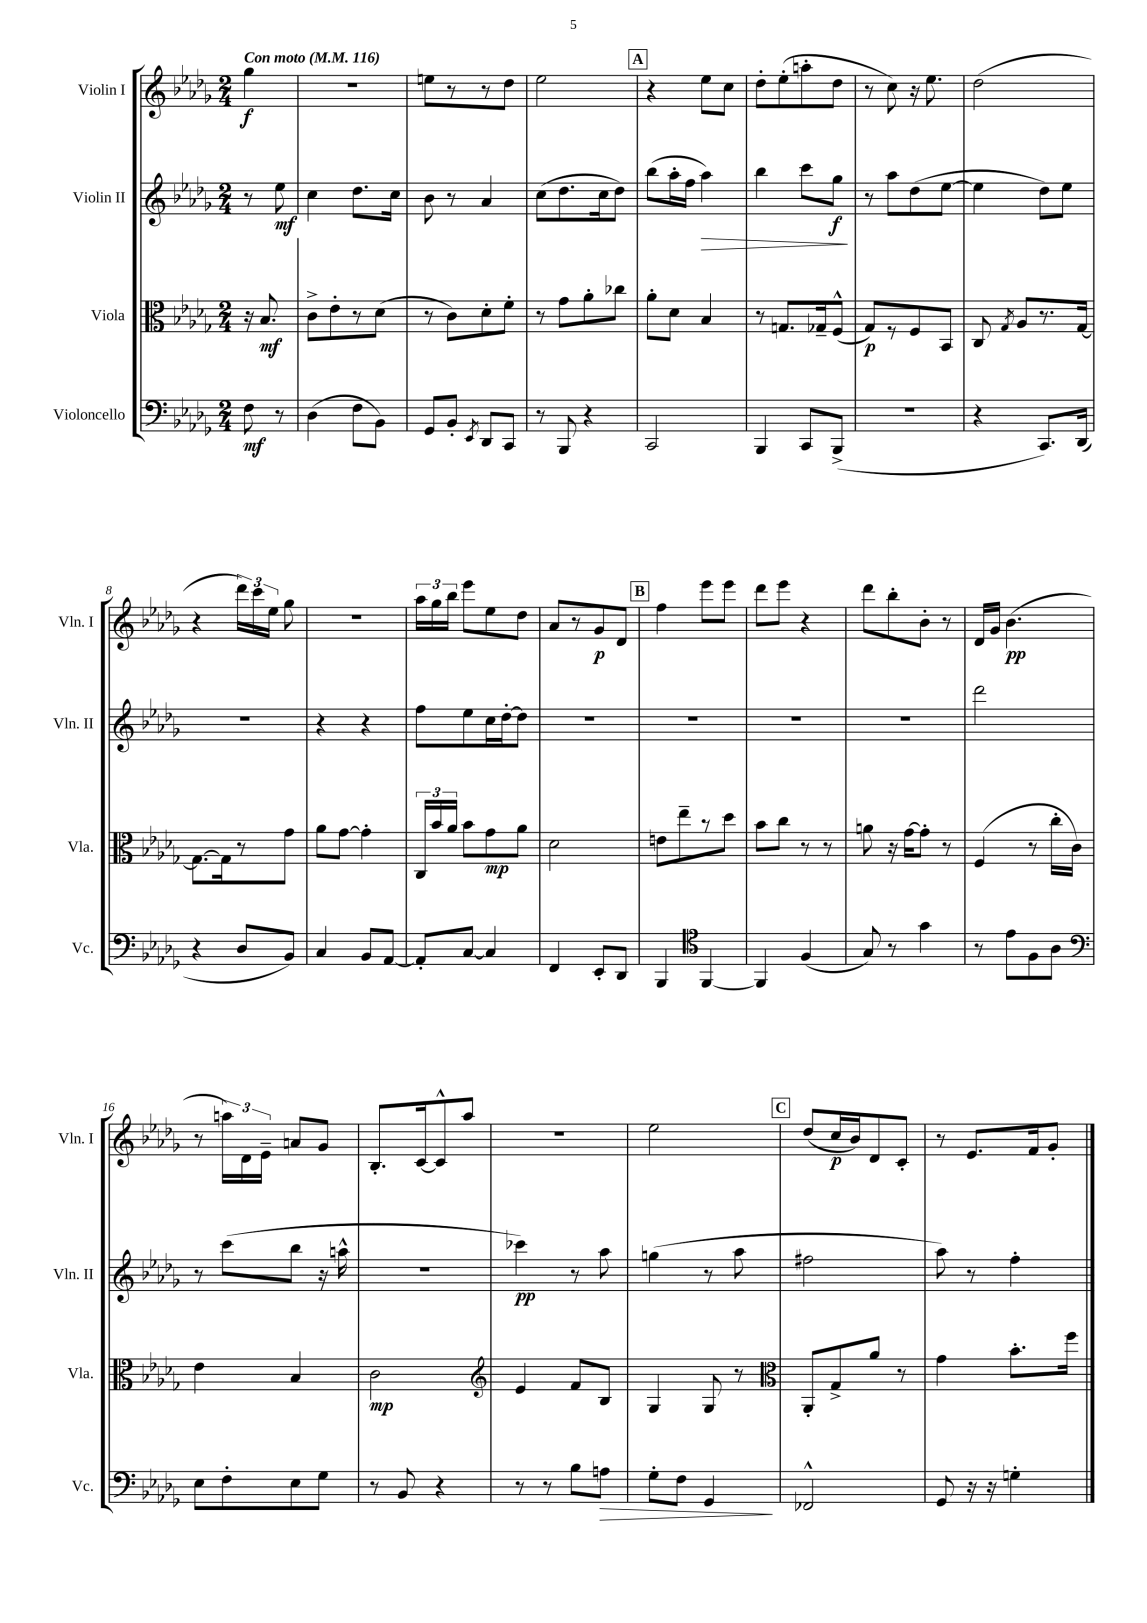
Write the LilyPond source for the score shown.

<<
\new StaffGroup <<
\new Staff = "s0" \with { instrumentName = "Violin I" shortInstrumentName = "Vln. I" } {
    \clef treble \key des \major \numericTimeSignature \time 2/4 \partial 4 \tempo "Con moto" 4 = 116
    \autoBeamOff ges''4\f |
    r2 |
    e''8[ r8 r8 des''8] |
    ees''2 |
    \mark \markup { \box "A" } r4 ees''8[ c''8] |
    des''8[-. ees''8-.( a''8-. des''8] |
    r8 c''8) r16 ees''8. |
    des''2( |
    r4 \tuplet 3/2 { des'''16[) c'''16 ees''16] } ges''8 |
    R2 |
    \tuplet 3/2 { aes''16[ ges''16 bes''16] } ees'''8[ ees''8 des''8] |
    aes'8[ r8 ges'8\p des'8] |
    \mark \markup { \box "B" } f''4 ees'''8[ ees'''8] |
    des'''8[ ees'''8] r4 |
    des'''8[ bes''8-. bes'8]-. r8 |
    des'16[ ges'16] bes'4.\pp( |
    r8 \tuplet 3/2 { a''16[) des'16 ees'16]-- } a'8[ ges'8] |
    bes8.[-. c'16~ c'8-^ aes''8] |
    r2 |
    ees''2 |
    \mark \markup { \box "C" } des''8[( c''16\p bes'16) des'8 c'8]-. |
    r8 ees'8.[ f'16 ges'8]-. \bar "|." |
}
\new Staff = "s1" \with { instrumentName = "Violin II" shortInstrumentName = "Vln. II" } {
    \clef treble \key des \major \numericTimeSignature \time 2/4 \partial 4
    \autoBeamOff r8 ees''8\mf |
    c''4 des''8.[ c''16] |
    bes'8 r8 aes'4 |
    c''8[( des''8. c''16 des''8]) |
    \mark \markup { \box "A" } bes''8[( aes''16-. f''16] aes''4\>) |
    bes''4 c'''8[ ges''8]\f\! |
    r8 aes''8[ des''8( ees''8]~ |
    ees''4 des''8[) ees''8] |
    R2 |
    r4 r4 |
    f''8[ ees''8 c''16 des''16~-. des''8] |
    R2 |
    \mark \markup { \box "B" } R2 |
    R2 |
    R2 |
    des'''2 |
    r8 c'''8[( bes''8] r16 a''16-^ |
    R2 |
    ces'''4\pp) r8 aes''8 |
    g''4( r8 aes''8 |
    \mark \markup { \box "C" } fis''2 |
    aes''8) r8 f''4-. \bar "|." |
}
\new Staff = "s2" \with { instrumentName = "Viola" shortInstrumentName = "Vla." } {
    \clef alto \key des \major \numericTimeSignature \time 2/4 \partial 4
    \autoBeamOff r16 bes8.\mf |
    c'8[-> ees'8-. r8 des'8]( |
    r8 c'8[) des'8-. f'8]-. |
    r8 ges'8[ aes'8-. ces''8] |
    \mark \markup { \box "A" } aes'8[-. des'8] bes4 |
    r8 g8.[ ges16-- f8]-^( |
    ges8[\p) r8 f8 bes,8] |
    c8 \acciaccatura { ges8 } aes8[ r8. ges16]~ |
    ges8.[~ ges16 r8 ges'8] |
    aes'8[ ges'8]~ ges'4-. |
    \tuplet 3/2 { c16[ bes'16 aes'16] } bes'8[ ges'8\mp aes'8] |
    des'2 |
    \mark \markup { \box "B" } e'8[ ees''8-- r8 des''8] |
    bes'8[ c''8] r8 r8 |
    a'8 r16 ges'16[~ ges'8]-. r8 |
    f4( r8 c''16[-. c'16]) |
    ees'4 bes4 |
    c'2\mp |
    \clef treble ees'4 f'8[ bes8] |
    ges4 ges8 r8 |
    \mark \markup { \box "C" } \clef alto aes,8[-. ges8-> aes'8] r8 |
    ges'4 bes'8.[-. f''16] \bar "|." |
}
\new Staff = "s3" \with { instrumentName = "Violoncello" shortInstrumentName = "Vc." } {
    \clef bass \key des \major \numericTimeSignature \time 2/4 \partial 4
    \autoBeamOff f8\mf r8 |
    des4( f8[ bes,8]) |
    ges,8[ bes,8]-. \acciaccatura { ees,8 } des,8[ c,8] |
    r8 bes,,8 r4 |
    \mark \markup { \box "A" } c,2 |
    bes,,4 c,8[ bes,,8]->( |
    r2 |
    r4 c,8.[) des,16]( |
    r4 des8[ bes,8]) |
    c4 bes,8[ aes,8]~ |
    aes,8[-. c8]~ c4 |
    f,4 ees,8[-. des,8] |
    \mark \markup { \box "B" } bes,,4 \clef tenor f,4~ |
    f,4 f4( |
    ges8) r8 ges'4 |
    r8 ees'8[ f8 aes8] |
    \clef bass ees8[ f8-. ees8 ges8] |
    r8 bes,8 r4 |
    r8 r8 bes8[ a8]\> |
    ges8[-. f8] ges,4\! |
    \mark \markup { \box "C" } fes,2-^ |
    ges,8 r16 r16 g4-. \bar "|." |
}
>>
>>
